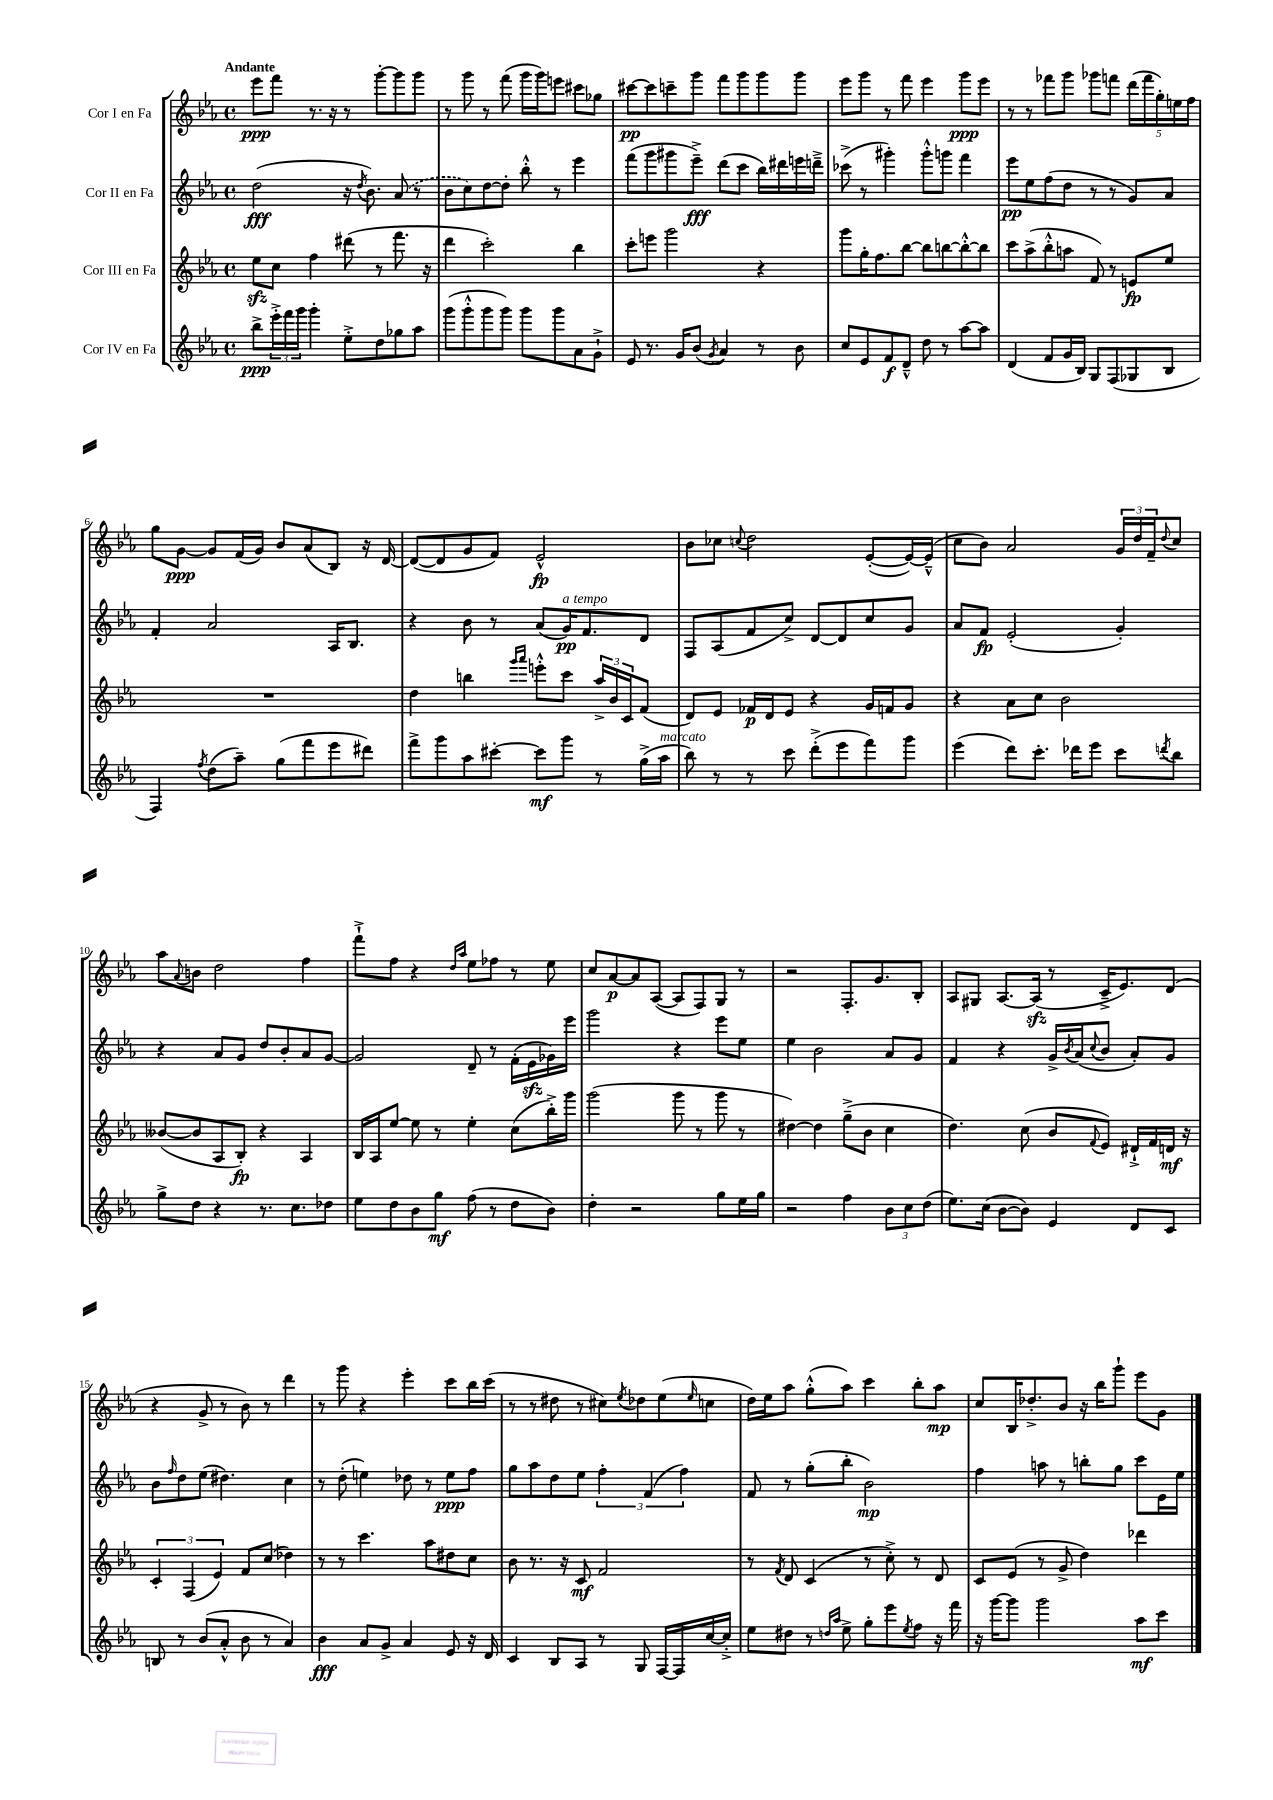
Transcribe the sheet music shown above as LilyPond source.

<<
\new StaffGroup <<
\new Staff = "s0" \with { instrumentName = "Cor I en Fa" } {
    \clef treble \key ees \major \defaultTimeSignature \time 4/4 \tempo "Andante"
    ees'''8\ppp f'''8 r8. r16 r8 g'''8~-. g'''8 g'''8 |
    r8 g'''8 r8 f'''8( g'''16 g'''16) e'''8 cis'''8 ges''8 |
    cis'''8~\pp cis'''8 c'''8-- g'''8 f'''8 g'''8 g'''8 g'''8 |
    ees'''8 g'''8 r8 f'''8 ees'''4 g'''8\ppp ees'''8 |
    r8 r8 fes'''8 g'''8 ges'''8 f'''8 \tuplet 5/4 { d'''16( f'''16 g''16-.) e''16 f''16 } |
    g''8 g'8~\ppp g'8 f'16( g'16) bes'8 aes'8( bes8) r16 d'16~ |
    d'8~( d'8 g'8 f'8) ees'2-^\fp |
    bes'8 ces''8 \appoggiatura { c''8 } d''2 ees'8~-.( ees'16~) ees'16---^( |
    c''8 bes'8) aes'2 \tuplet 3/2 { g'16 d''16 f'16-- } \appoggiatura { d''8 } c''8 |
    aes''8 \appoggiatura { aes'8 } b'8 d''2 f''4 |
    f'''8-!-> f''8 r4 \grace { d''16 aes''16 } ees''8 fes''8 r8 ees''8 |
    c''8 aes'8~\p aes'8 aes8~( aes8 f8) g8 r8 |
    r2 f8.-. g'8. bes8-. |
    aes8 gis8 aes8.~ aes16\sfz( r8 c'16---> ees'8.) d'8( |
    r4 g'8-> r8 bes'8) r8 d'''4 |
    r8 g'''8 r4 ees'''4-. c'''8 bes''16 c'''16( |
    r8 r8 dis''8 r8 cis''8) \acciaccatura { ees''8 } des''8 ees''8( \grace { ees''16 } c''8 |
    d''16) ees''16 aes''8 g''8-.-^( aes''8) c'''4 bes''8-. aes''8\mp |
    c''8 bes16 des''8.-.-> bes'8 r16 bes''16 g'''8-! ees'''8 g'8 \bar "|." |
}
\new Staff = "s1" \with { instrumentName = "Cor II en Fa" } {
    \clef treble \key ees \major \defaultTimeSignature \time 4/4
    d''2\fff( r16 \acciaccatura { d''8 } bes'8.) \once \slurDashed aes'8( r8 |
    bes'8 c''8) d''8~ d''8-. bes''8-.-^ r8 ees'''4 |
    f'''8( g'''8 gis'''8 ees'''8--->\fff) d'''8( c'''8 bes''16) dis'''16 e'''16 d'''16---> |
    ces'''8->( r8 gis'''4-.) gis'''8-.-^ g'''8 f'''4 |
    ees'''8\pp ees''8 f''8( d''8 r8 r8 g'8) aes'8 |
    f'4-. aes'2 aes16 bes8. |
    r4 bes'8 r8 aes'8( g'16\pp^\markup { \italic "a tempo" }) f'8. d'8 |
    f8 aes8( f'8 c''8->) d'8~ d'8 c''8 g'8 |
    aes'8 f'8\fp ees'2-.( g'4-.) |
    r4 aes'8 g'8 d''8 bes'8-. aes'8 g'8~ |
    g'2 d'8-- r8 f'16-.( ees'16\sfz ges'16) ees'''16 |
    g'''2 r4 ees'''8 ees''8 |
    ees''4 bes'2 aes'8 g'8 |
    f'4 r4 g'16-> \acciaccatura { bes'8 } aes'16( \appoggiatura { c''8 } bes'8 aes'8-.) g'8 |
    bes'8 \grace { f''16 } d''8 ees''8( dis''4.) c''4 |
    r8 d''8-.( e''4) des''8 r8 e''8\ppp f''8 |
    g''8 aes''8 d''8 ees''8 \tuplet 3/2 { f''4-. f'4( f''4) } |
    f'8 r8 g''8-.( bes''8-. bes'2\mp) |
    f''4 a''8 r8 b''8-. g''8 c'''8 ees'16 ees''16 \bar "|." |
}
\new Staff = "s2" \with { instrumentName = "Cor III en Fa" } {
    \clef treble \key ees \major \defaultTimeSignature \time 4/4
    ees''8\sfz c''8 f''4 dis'''8( r8 f'''8. r16 |
    d'''4 c'''2-.) bes''4 |
    c'''8-. e'''8 g'''2 r4 |
    g'''8 g''16-. f''8. bes''8~ bes''8 b''8~ b''8~-.-^ b''8 |
    c'''8 aes''8->( bes''8-.-^ a''8 f'8) r8 e'8\fp ees''8 |
    R1 |
    d''4 b''4 \grace { g'''16 aes'''16 } e'''8-.-^ c'''8 \tuplet 3/2 { aes''16-> bes'16 c'16 } f'8( |
    d'8) ees'8 fes'16\p d'16 ees'8 r4 g'16 f'16 g'8 |
    r4 aes'8 c''8 bes'2 |
    beses'8~( beses'8 aes8 bes8-.\fp) r4 aes4 |
    bes16 aes16 ees''8~ ees''8 r8 ees''4-. c''8( bes''16-.->) g'''16 |
    g'''2( g'''8 r8 g'''8 r8 |
    dis''4~) dis''4 g''8--->( bes'8 c''4 |
    d''4.) c''8( bes'8 \appoggiatura { f'8 } ees'8) dis'16-!-> f'16 d'16\mf r16 |
    \tuplet 3/2 { c'4-. f4( ees'4) } f'8 c''8( des''4) |
    r8 r8 c'''4. aes''8 dis''8 c''8 |
    bes'8 r8. r16 c'8\mf f'2 |
    r8 \acciaccatura { f'8 } d'8 c'4( r8 c''8-.->) r8 d'8 |
    c'8 ees'8( r8 g'8-> d''4) des'''4 \bar "|." |
}
\new Staff = "s3" \with { instrumentName = "Cor IV en Fa" } {
    \clef treble \key ees \major \defaultTimeSignature \time 4/4
    bes''8->\ppp \tuplet 3/2 { ees'''16-.-> f'''16 g'''16 } g'''4-. ees''8-.-> d''8 ges''8 aes''8 |
    g'''8( g'''8-.-^ g'''8 g'''8) g'''8 g'''8 aes'8 g'8-!-> |
    ees'8 r8. g'16 bes'8( \acciaccatura { g'8 } aes'4) r8 bes'8 |
    c''8 ees'8 f'8\f d'8---^ d''8 r8 aes''8~ aes''8 |
    d'4( f'8 g'16 bes16) g8 f8( ges8 bes8 |
    f4) \acciaccatura { f''8 } d''8( aes''8--) g''8( f'''8 ees'''8 dis'''8) |
    f'''8-> g'''8 aes''8 cis'''8~-. cis'''8\mf g'''8 r8 g''16->( aes''16^\markup { \italic "marcato" } |
    bes''8) r8 r8 c'''8 d'''8-.->( ees'''8 f'''8) g'''8 |
    ees'''4( d'''8) c'''8.-. des'''16 ees'''8 c'''8 \acciaccatura { d'''8 } bes''8 |
    g''8-> d''8 r4 r8. c''8. des''8 |
    ees''8 d''8 bes'8 g''8\mf f''8( r8 d''8 bes'8) |
    d''4-. r2 g''8 ees''16 g''16 |
    r2 f''4 \tuplet 3/2 { bes'8 c''8 d''8( } |
    ees''8.) c''16( bes'8~ bes'8) ees'4 d'8 c'8 |
    b8 r8 bes'8( aes'8-.-^ bes'8 r8 aes'4) |
    bes'4\fff aes'8 g'8-> aes'4 ees'8 r16 d'16 |
    c'4 bes8 aes8 r8 g8 f16~ f16 c''16~ c''16-.-> |
    ees''8 dis''8 r8 \grace { d''16 aes''16 } ees''8-> g''8-. ees'''8 \acciaccatura { ees''8 } f''8 r16 f'''16 |
    r16 g'''16~ g'''8 g'''2 aes''8\mf c'''8 \bar "|." |
}
>>
>>
